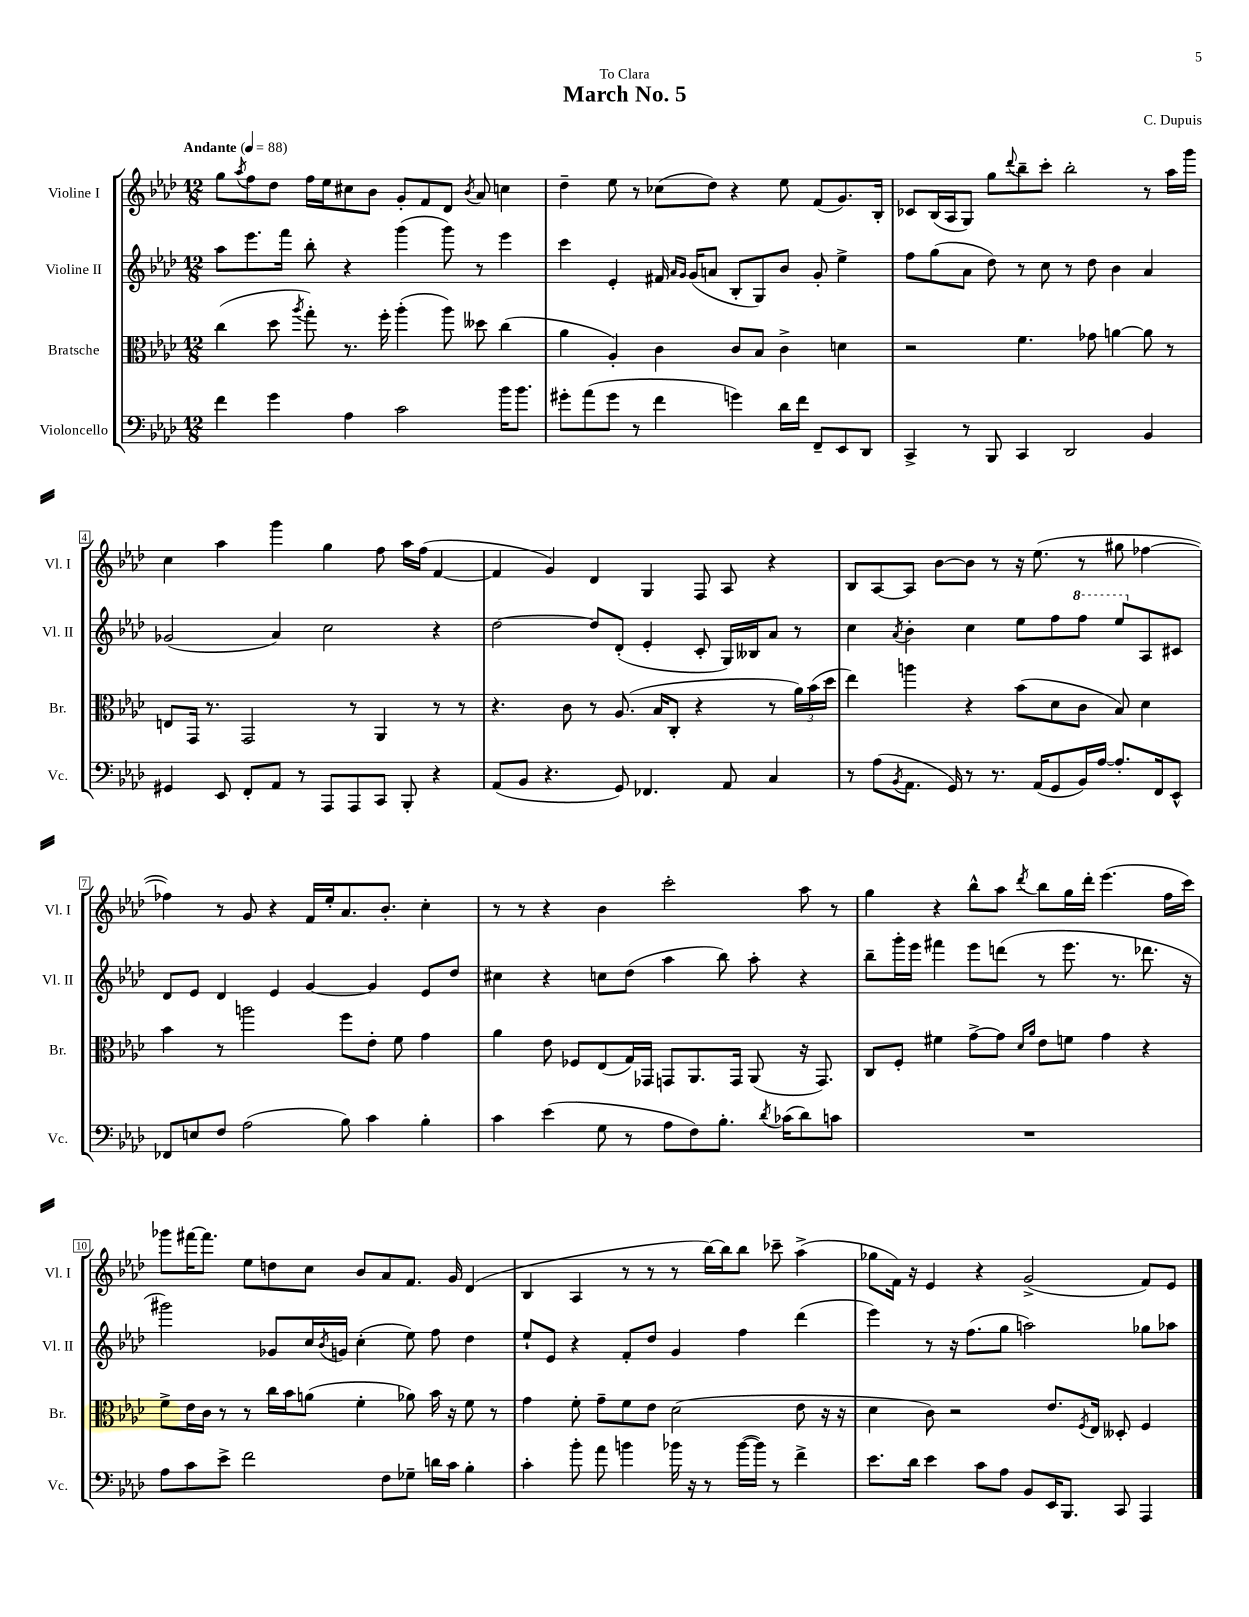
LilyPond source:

\header { title = "March No. 5" composer = "C. Dupuis" dedication = "To Clara" }
<<
\new StaffGroup <<
\new Staff = "s0" \with { instrumentName = "Violine I" shortInstrumentName = "Vl. I" } {
    \clef treble \key aes \major \numericTimeSignature \time 12/8 \tempo "Andante" 4 = 88
    g''8 \acciaccatura { aes''8 } f''8 des''8 f''16 ees''16 cis''8 bes'8 g'8-. f'8 des'8 \acciaccatura { bes'8 } aes'8 c''4 |
    des''4-- ees''8 r8 ces''8( des''8) r4 ees''8 f'8( g'8.) bes16-. |
    ces'8 bes16( aes16 g8) g''8 \appoggiatura { des'''8 } bes''8-- c'''8-. bes''2-. r8 aes''16 g'''16 |
    c''4 aes''4 g'''4 g''4 f''8 aes''16 f''16( f'4~ |
    f'4 g'4) des'4 g4 f8 aes8 r4 |
    bes8 aes8~ aes8 bes'8~ bes'8 r8 r16 ees''8.( r8 gis''8 fes''4~ |
    fes''4) r8 g'8 r4 f'16 ees''16-. aes'8. bes'8.-. c''4-. |
    r8 r8 r4 bes'4 c'''2-. aes''8 r8 |
    g''4 r4 bes''8-^ aes''8 \acciaccatura { des'''8 } bes''8 g''16 des'''16-. ees'''4.( f''16 c'''16) |
    ges'''8 fis'''16~ fis'''8. ees''8 d''8 c''8 bes'8 aes'8 f'8. g'16 des'4( |
    bes4 aes4 r8 r8 r8 bes''16~) bes''16 bes''8 ces'''8-- aes''4->( |
    ges''8 f'16) r16 ees'4 r4 g'2->( f'8) ees'8 \bar "|." |
}
\new Staff = "s1" \with { instrumentName = "Violine II" shortInstrumentName = "Vl. II" } {
    \clef treble \key aes \major \numericTimeSignature \time 12/8
    aes''8 ees'''8. f'''16 bes''8-. r4 g'''4( g'''8) r8 ees'''4 |
    c'''4 ees'4-. fis'16 \grace { aes'16 g'16 } g'16( a'8 bes8-. g8) bes'8 g'8-. ees''4-> |
    f''8 g''8( aes'8 des''8) r8 c''8 r8 des''8 bes'4 aes'4 |
    ges'2( aes'4) c''2 r4 |
    des''2~ des''8 des'8-.( ees'4-. c'8-. g16) beses16 aes'8 r8 |
    c''4 \acciaccatura { aes'8 } bes'4-. c''4 ees''8 f''8 \ottava #1 f'''8 ees'''8 \ottava #0 aes8 cis'8 |
    des'8 ees'8 des'4 ees'4 g'4~ g'4 ees'8 des''8 |
    cis''4 r4 c''8 des''8( aes''4 bes''8) aes''8-. r4 |
    bes''8-- g'''16-. ees'''16 fis'''4 ees'''8 d'''8( r8 ees'''8. r8. des'''8. r16 |
    gis'''2) ges'8 c''16 \acciaccatura { bes'8 } g'16 c''4-.( ees''8) f''8 des''4 |
    ees''8-! ees'8 r4 f'8-. des''8 g'4 f''4 des'''4( |
    ees'''4) r8 r16 f''8.( g''8 a''2) ges''8 aes''8 \bar "|." |
}
\new Staff = "s2" \with { instrumentName = "Bratsche" shortInstrumentName = "Br." } {
    \clef alto \key aes \major \numericTimeSignature \time 12/8
    c''4( des''8 \acciaccatura { aes''8 } g''8-.) r8. f''16-. aes''4-.( aes''8) deses''8 c''4( |
    aes'4 aes4-.) c'4 c'8 bes8 c'4-> d'4 |
    r2 f'4. ges'8 a'4~ a'8 r8 |
    e8 g,16 r8. g,2 r8 aes,4 r8 r8 |
    r4. c'8 r8 aes8.( bes16 c8-. r4 r8 \tuplet 3/2 { aes'16) bes'16( des''16 } |
    ees''4) a''4 r4 bes'8( des'8 c'8 bes8) des'4 |
    bes'4 r8 a''2 f''8 ees'8-. f'8 g'4 |
    aes'4 ees'8 fes8 ees8( g16) ges,16 g,8 aes,8. g,16 aes,8( r16 g,8.) |
    c8 f8-. fis'4 g'8~-> g'8 \grace { des'16 aes'16 } ees'8 f'8 g'4 r4 |
    f'8-> ees'16 c'16 r8 r8 c''16 bes'16 a'8( f'4-. aes'8) bes'16 r16 f'8 r8 |
    g'4 f'8-. g'8-- f'8 ees'8 des'2( ees'8 r16 r16 |
    des'4 c'8) r2 ees'8. \acciaccatura { f8 } ees16 deses8-. f4 \bar "|." |
}
\new Staff = "s3" \with { instrumentName = "Violoncello" shortInstrumentName = "Vc." } {
    \clef bass \key aes \major \numericTimeSignature \time 12/8
    f'4 g'4 aes4 c'2 bes'16 bes'8. |
    gis'8-. aes'8( gis'8 r8 f'4 g'4) des'16 f'16 f,8-- ees,8 des,8 |
    c,4-> r8 bes,,8 c,4 des,2 bes,4 |
    gis,4 ees,8 f,8-. aes,8 r8 aes,,8 aes,,8 c,8 bes,,8-. r4 |
    aes,8( bes,8 r4. g,8) fes,4. aes,8 c4 |
    r8 aes8( \acciaccatura { bes,8 } aes,8. g,16) r8 r8. aes,16( g,8 bes,16) aes16~ aes8.-. f,16 ees,8-^ |
    fes,8 e8 f8 aes2( bes8) c'4 bes4-. |
    c'4 ees'4( g8 r8 aes8 f8) bes8.-. \acciaccatura { des'8 } ces'16( des'8) c'8 |
    R1. |
    aes8 c'8 ees'8-> f'2 f8 ges8-- d'16 c'16 bes4-. |
    c'4-. bes'8-. aes'8 b'4 bes'16 r16 r8 bes'16~( bes'16) r8 f'4-> |
    ees'8. des'16 ees'4 c'8 aes8 bes,8 ees,16 bes,,8. c,8 aes,,4 \bar "|." |
}
>>
>>
\layout { \context { \Score \override BarNumber.stencil = #(make-stencil-boxer 0.1 0.3 ly:text-interface::print) } }
